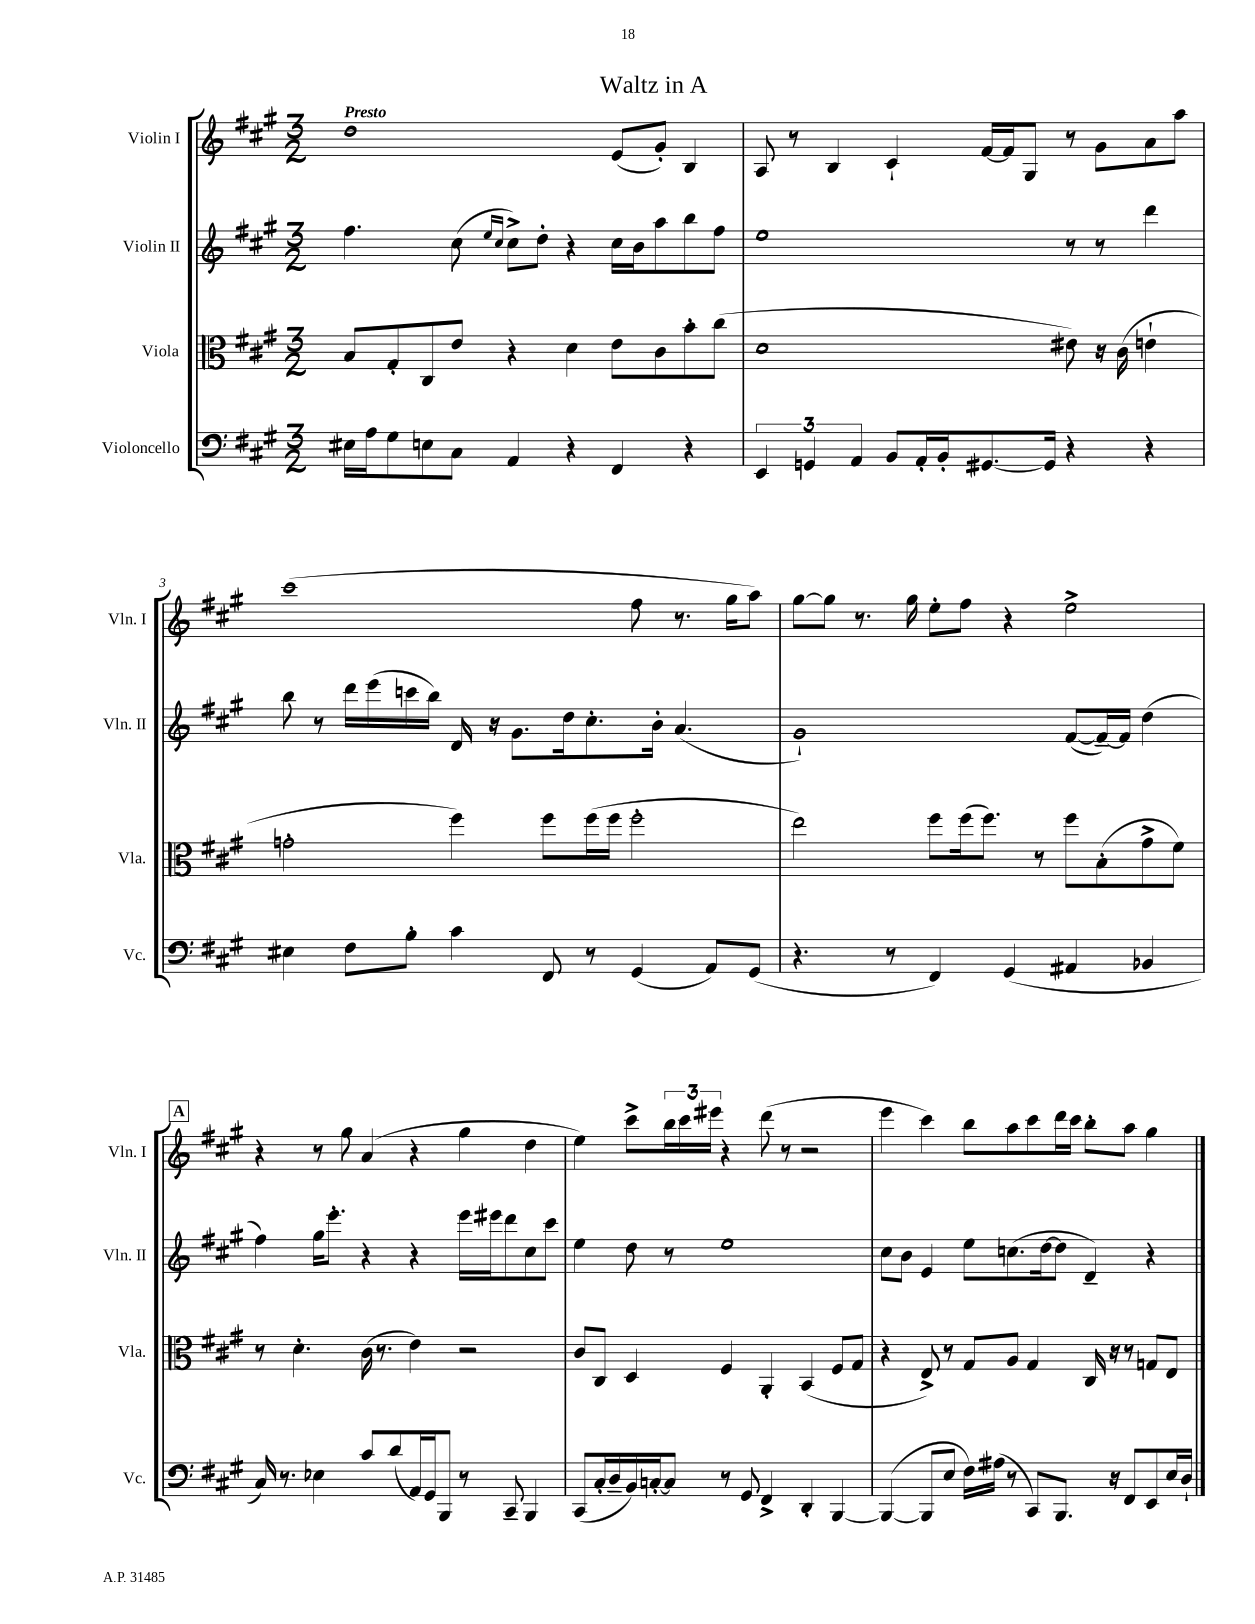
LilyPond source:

\header { title = "Waltz in A" }
<<
\new StaffGroup <<
\new Staff = "s0" \with { instrumentName = "Violin I" shortInstrumentName = "Vln. I" } {
    \clef treble \key a \major \numericTimeSignature \time 3/2 \tempo "Presto"
    d''1 e'8( gis'8-.) b4 |
    a8 r8 b4 cis'4-! fis'16~ fis'16 gis8 r8 gis'8 a'8 a''8 |
    cis'''1( fis''8 r8. gis''16 a''8) |
    gis''8~ gis''8 r8. gis''16 e''8-. fis''8 r4 e''2-> |
    \mark \markup { \box "A" } r4 r8 gis''8 a'4( r4 gis''4 d''4 |
    e''4) cis'''8-> \tuplet 3/2 { b''16 cis'''16 eis'''16 } r4 d'''8( r8 r2 |
    e'''4 cis'''4) b''8 a''8 cis'''8 d'''16 cis'''16 b''8-. a''8 gis''4 \bar "|." |
}
\new Staff = "s1" \with { instrumentName = "Violin II" shortInstrumentName = "Vln. II" } {
    \clef treble \key a \major \numericTimeSignature \time 3/2
    fis''4. cis''8( \grace { e''16 cis''16 } cis''8->) d''8-. r4 cis''16 b'16 a''8 b''8 fis''8 |
    e''1 r8 r8 d'''4 |
    b''8 r8 d'''16 e'''16( c'''16 b''16) d'16 r16 gis'8. d''16 cis''8.-. b'16-. a'4.( |
    gis'1-!) fis'8~( fis'16~--) fis'16 d''4( |
    \mark \markup { \box "A" } fis''4) gis''16 e'''8.-. r4 r4 e'''16 eis'''16 d'''8 cis''8 cis'''8 |
    e''4 d''8 r8 e''1 |
    cis''8 b'8 e'4 e''8 c''8.( d''16~ d''8 d'4--) r4 \bar "|." |
}
\new Staff = "s2" \with { instrumentName = "Viola" shortInstrumentName = "Vla." } {
    \clef alto \key a \major \numericTimeSignature \time 3/2
    b8 gis8-. cis8 e'8 r4 d'4 e'8 cis'8 b'8-. cis''8( |
    d'1 eis'8) r16 cis'16( e'4-! |
    g'2-. fis''4) fis''8 fis''16( fis''16 fis''2-. |
    e''2) fis''8 fis''16( fis''8.) r8 fis''8 b8-.( gis'8-> fis'8) |
    \mark \markup { \box "A" } r8 d'4.-. cis'16( r8. e'4) r2 |
    cis'8 cis8 d4 fis4 a,4-. b,4( fis8 gis8 |
    r4 e8->) r8 gis8 a8 gis4 cis16 r16 r8 g8 e8 \bar "|." |
}
\new Staff = "s3" \with { instrumentName = "Violoncello" shortInstrumentName = "Vc." } {
    \clef bass \key a \major \numericTimeSignature \time 3/2
    eis16 a16 gis8 e8 cis8 a,4 r4 fis,4 r4 |
    \tuplet 3/2 { e,4 g,4 a,4 } b,8 a,16-. b,16-. gis,8.~ gis,16 r4 r4 |
    eis4 fis8 b8-. cis'4 fis,8 r8 gis,4( a,8) gis,8( |
    r4. r8 fis,4) gis,4( ais,4 bes,4 |
    \mark \markup { \box "A" } cis16) r8. ees4 cis'8 d'8( a,16) gis,16 b,,8 r8 cis,8-- b,,4 |
    cis,8( cis16-. d16-- b,16) c16~-. c8 r8 gis,8 fis,4-> d,4-. b,,4~ |
    b,,4~( b,,8 e8 fis16) ais16( r8 cis,8) b,,8. r16 fis,8 e,8 e16 d16-! \bar "|." |
}
>>
>>
